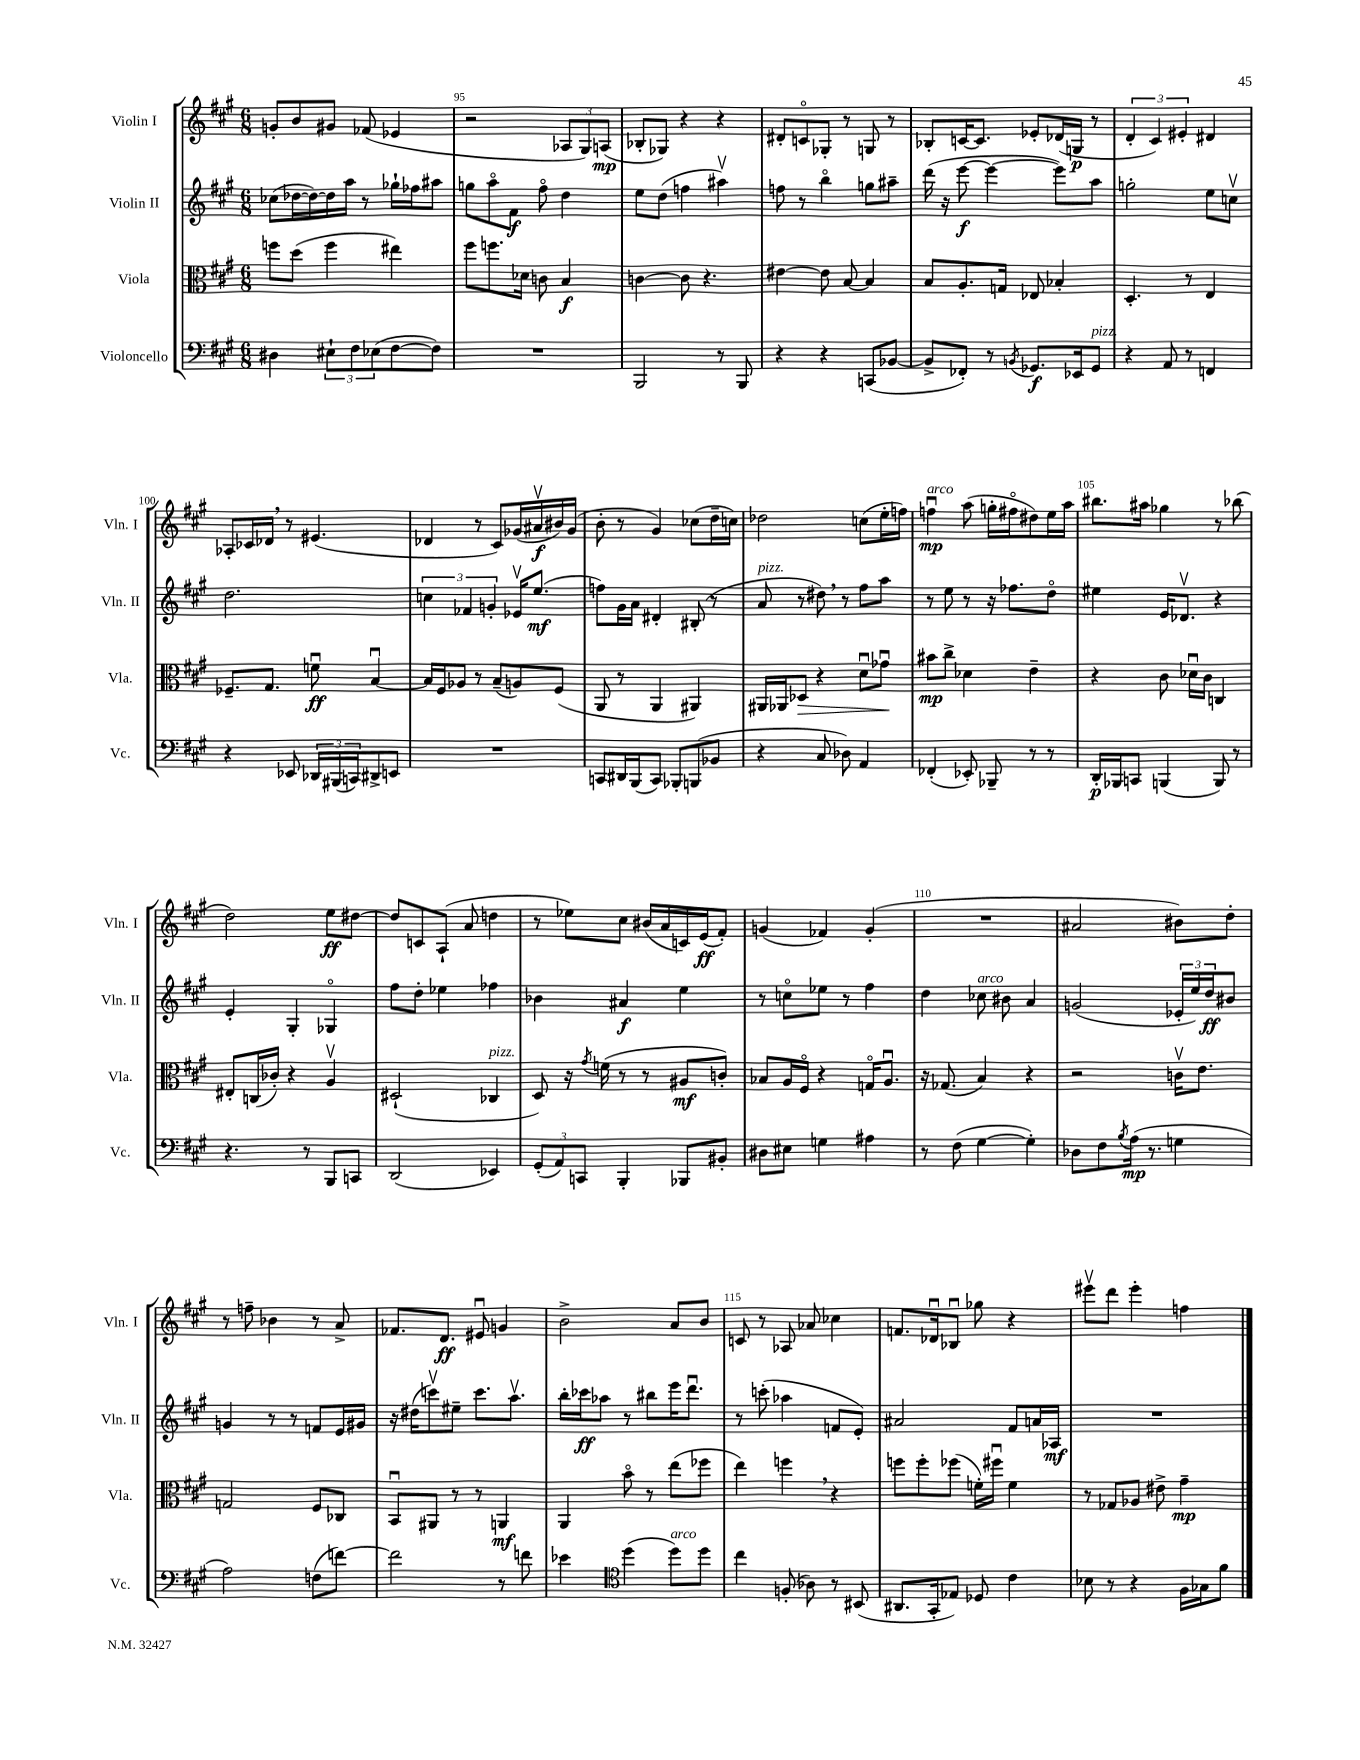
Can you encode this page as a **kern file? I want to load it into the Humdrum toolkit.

**kern	**kern	**kern	**kern
*staff4	*staff3	*staff2	*staff1
*clefF4	*clefC3	*clefG2	*clefG2
*k[f#c#g#]	*k[f#c#g#]	*k[f#c#g#]	*k[f#c#g#]
*M6/8	*M6/8	*M6/8	*M6/8
4D#	8ff	(8cc-	8g'
.	(8dd	[16dd-	8b
.	.	16dd-_)	.
12E#`	4ff	16dd-]	8g#
.	.	16aa	.
12F#	.	.	.
.	.	8r	(8f-
(12E-	.	.	.
[8F#	4ee#)	16gg-`	4e-
.	.	16ff-	.
8F#])	.	8aa#	.
=	=	=	=
2.r	8ff#	8gg	2r
.	8.ff	8aao	.
.	.	8f#	.
.	16d-	.	.
.	8c	8ff#o	.
.	4B	4dd	12A-
.	.	.	12G#)
.	.	.	(12A
=	=	=	=
2BBB	[4c	8ee	8B-'
.	.	(8dd	8G-)
.	8c]	4ff	4r
.	4.r	.	.
8r	.	4aa#v)	4r
8BBB	.	.	.
=	=	=	=
4r	[4e#	8ff	8d#'
.	.	8r	8co
4r	8e#]	4bbo	8G-'
.	[8B	.	8r
(8CC	4B]	8gg	8G
[8BB-	.	8aa#~	8r
=	=	=	=
8BB-^]	8B	(16ddd	8B-'
.	.	16r	.
8FF-')	8.A'	[8eee	[16c
.	.	.	8.c]
8r	.	4eee_	.
.	16G	.	.
8qBB	.	.	.
8.GG-	8E-	.	8e-'
.	4B-'	8eee])	(16d-
16EE-	.	.	16G
8GG-	.	8aa	8r
=	=	=	=
4r	4.D'	2gg'	6d'
.	.	.	6c#)
8AA	.	.	.
.	.	.	6e#'
8r	8r	.	.
4FF	4E	8ee	4d#
.	.	8ccv	.
=	=	=	=
4r	8.F-~	2.dd	8A-'
.	.	.	16c-
.	8.G#	.	16d-
8EE-	.	.	8r
24DD-	8fu	.	(4.e#
(24BBB#	.	.	.
24CC)	.	.	.
8DD#^	[4Bu	.	.
8EE	.	.	.
=	=	=	=
2.r	16B]	6cc	4d-
.	16F#	.	.
.	8A-	.	.
.	.	6f-	.
.	8r	.	8r
.	.	6g'	.
.	(8B~	.	8c#)
.	8A)	16e-v	(16g-
.	.	(8.ee	16a#v
.	(8F#	.	16b#)
.	.	.	(16g-
=	=	=	=
8CC	8AA	8ff)	8b'
16DD#	8r	16g#	8r
(16BBB	.	16a	.
8CC)	4AA	4d#'	4g#)
8BBB-'	.	.	.
(8BBB	4AA#)	(8B#'	(8cc-
8BB-	.	8r	16dd~
.	.	.	16cc)
=	=	=	=
4r	16AA#	8a	2dd-
.	16AA-	.	.
.	8D-	8r	.
8C#	4r	8dd#)	.
8D-)	.	8r	.
4AA	8du	8ff#	(8cc
.	8g-u	8aa	16ee'
.	.	.	16ff)
=	=	=	=
(4FF-'	8b#	8r	4ffu
.	8cc#^	8ee	.
8EE-')	4d-	8r	(8aa
8BBB-~	.	16r	16gg'
.	.	8.ff-	16ff#o
8r	4e~	.	8dd#)
8r	.	8ddo	16ee
.	.	.	16aa
=	=	=	=
16DD'	4r	4ee#	8.bb#
16BBB-	.	.	.
8CC	.	.	.
.	.	.	16aa#
(4BBB	8c#	16e	4gg-
.	.	8.d-v	.
.	16d-u	.	.
.	16c#	.	.
8BBB)	4C	4r	8r
8r	.	.	(8bb-
=	=	=	=
4.r	8E#'	4e'	2dd)
.	(16C	.	.
.	16c-')	.	.
.	4r	4G#'	.
8r	.	.	.
8BBB	4Av	4G-o	8ee
8CC	.	.	[8dd#
=	=	=	=
(2DD	(2D#`	8ff#	8dd#]
.	.	8dd'	8c
.	.	4ee-	(8A`
.	.	.	8a
4EE-)	4C-	4ff-	4dd
=	=	=	=
(12GG#'	8D)	4b-	8r
12AA)	.	.	.
.	16r	.	8ee-)
12CC	.	.	.
.	8qg#	.	.
.	(16f	.	.
4BBB'	8r	4a#	8cc#
.	8r	.	(16b#
.	.	.	16a
8BBB-	8A#	4ee	16c)
.	.	.	(16e
8BB#'	8c')	.	8f#')
=	=	=	=
8D#	8B-	8r	(4g
8E#	16A	8cco	.
.	16F#o	.	.
4G	4r	8ee-	4f-)
.	.	8r	.
4A#	16Go	4ff#	(4g'
.	8.Au	.	.
=	=	=	=
8r	16r	4dd	2.r
.	(8.G-	.	.
(8F#	.	.	.
[4G#	4B)	8cc-	.
.	.	8b#	.
4G#'])	4r	4a	.
=	=	=	=
8D-	2r	(2g	2a#
8F#	.	.	.
8qB	.	.	.
(16A	.	.	.
8.r	.	.	.
4G	16cv	24e-'	8b#)
.	.	24ee)	.
.	8.e	.	.
.	.	24dd	.
.	.	8b#	8dd'
=	=	=	=
2A)	2G	4g	8r
.	.	.	8ff~
.	.	8r	4b-
.	.	8r	.
(8F	8F#	8f	8r
[8f)	8C-	16e	8a^
.	.	16g#	.
=	=	=	=
2f]	8BBu	16r	8.f-
.	.	(16dd#	.
.	8AA#	8cccv)	.
.	.	.	8.d
.	8r	8ee#~	.
.	8r	8.ccc	8e#u
8r	4AA	.	4g
.	.	8.aav	.
8f	.	.	.
=	=	=	=
4e-	4AA	16bb'	2b^
.	.	16ccc-	.
.	.	8aa-	.
*clefC4	*	*	*
(4dd	8bo	8r	.
.	8r	8bb#	.
8dd)	(8ee	16eee	8a
.	.	8.dddu	.
8dd	8ff-	.	8b
=	=	=	=
4cc#	4ee)	8r	8c
.	.	(8ccc'	8r
(8F'	4ff	4aa-	8A-
8A-)	.	.	8a-
8r	4r	8f	4cc-
(8BB#	.	8e')	.
=	=	=	=
8.AA#	8ff	2a#	8.f
.	8ff'	.	.
16GG#'	.	.	16d-u
8E-)	(8ff-	.	8B-u
8D-	16f')	.	8gg-
.	16ff#u	.	.
4c#	4f	8f#	4r
.	.	16a	.
.	.	16A-	.
=	=	=	=
8B-	8r	2.r	8eee#v
8r	8G-	.	8ddd
4r	8A-	.	4eee#'
.	8e#^	.	.
16F#	4g#~	.	4ff
16G-	.	.	.
8f#	.	.	.
==	==	==	==
*-	*-	*-	*-
